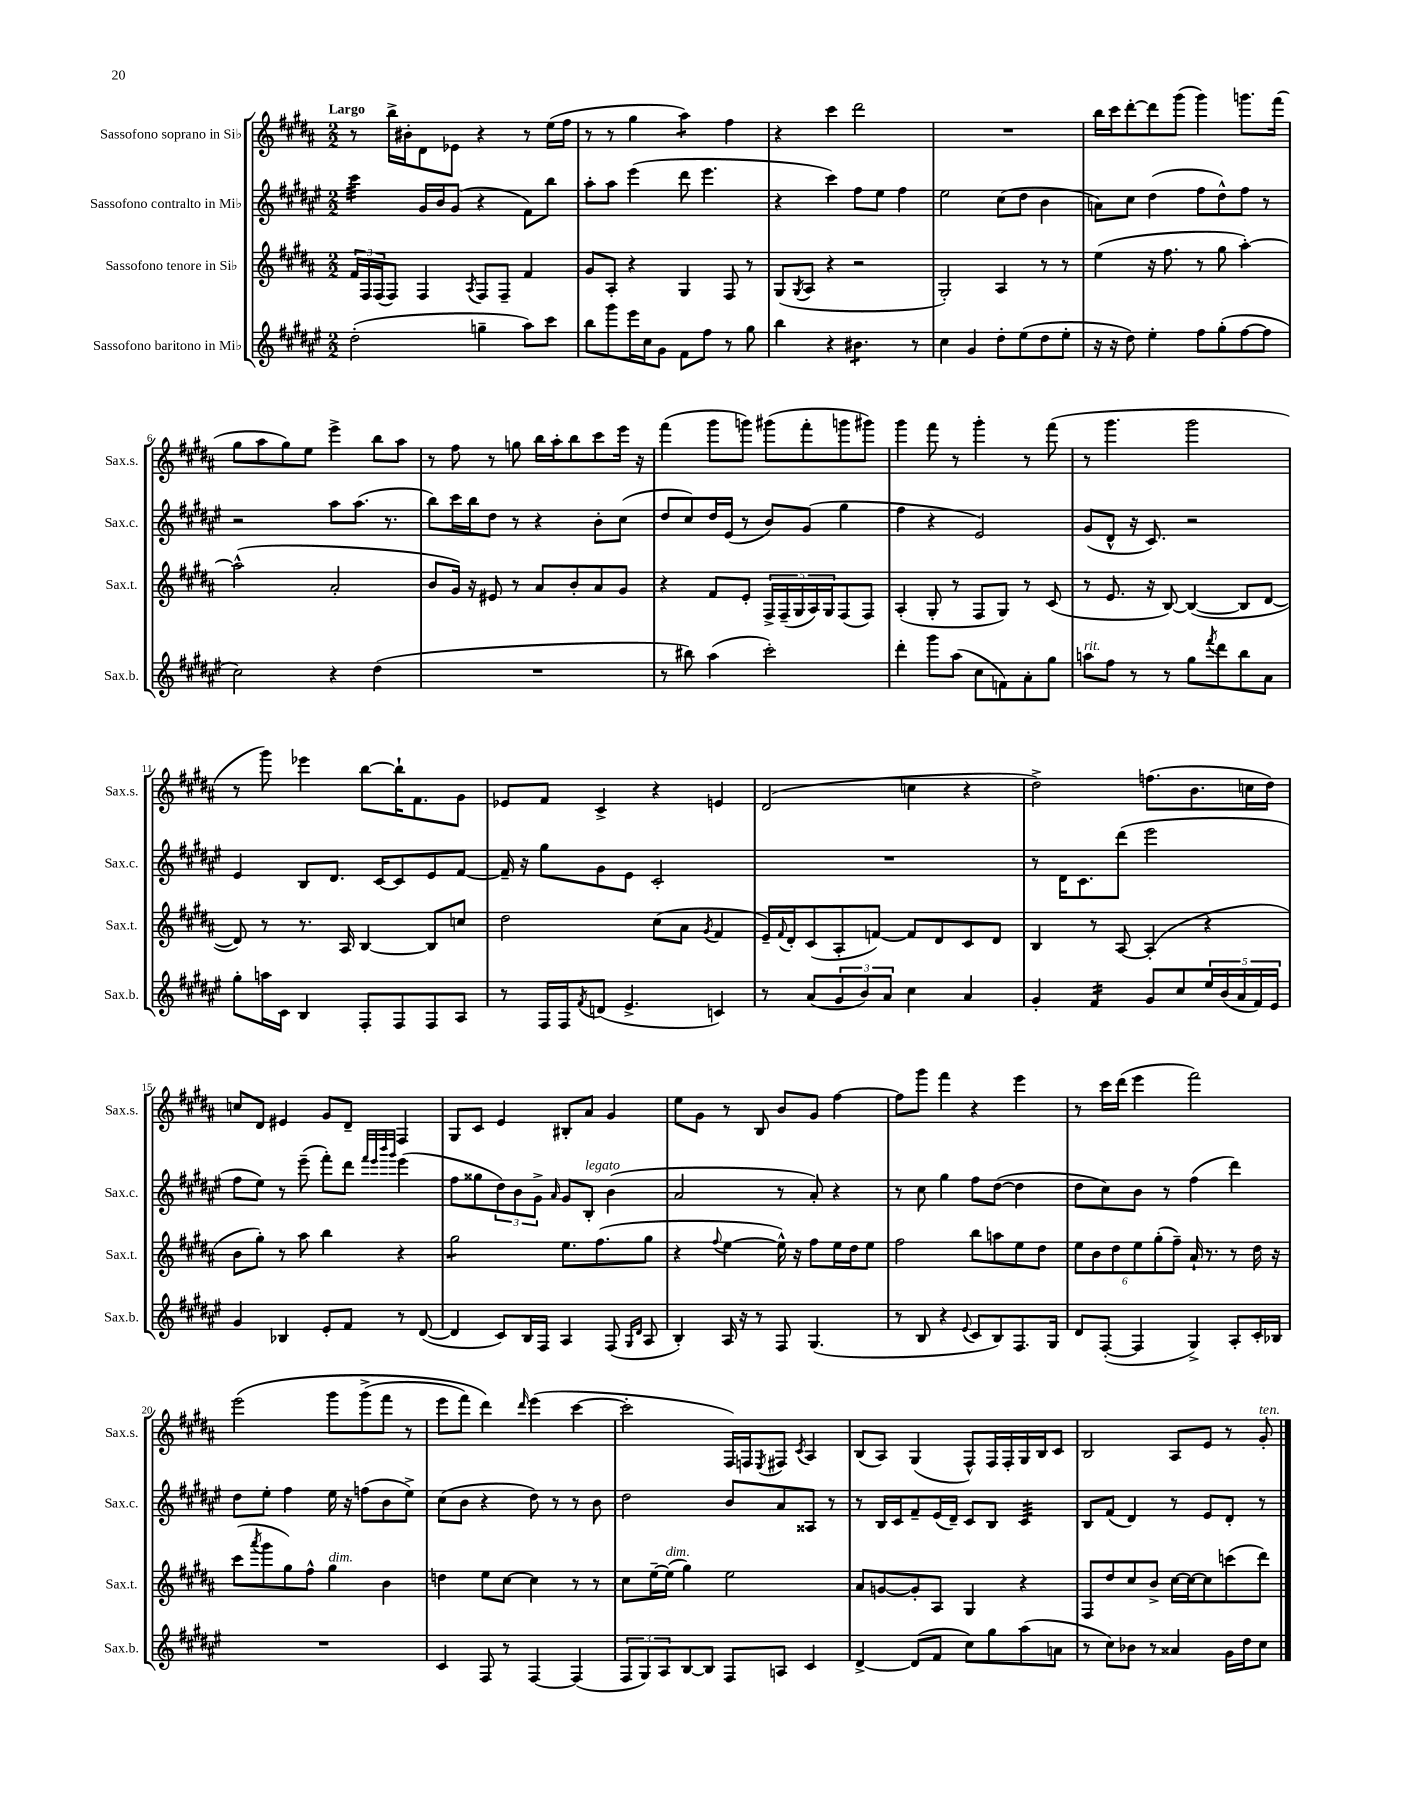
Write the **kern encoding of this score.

**kern	**kern	**kern	**kern
*staff4	*staff3	*staff2	*staff1
*clefG2	*clefG2	*clefG2	*clefG2
*k[f#c#g#d#a#e#]	*k[f#c#g#d#a#]	*k[f#c#g#d#a#e#]	*k[f#c#g#d#a#]
*M2/2	*M2/2	*M2/2	*M2/2
(2dd#'	24f#	4ccc#	8r
.	24F#	.	.
.	(24F#	.	.
.	8F#)	.	16bb^
.	.	.	16b#'
.	4F#	16g#	8d#
.	.	16b	.
.	.	(8g#	8e-
.	8qA#	.	.
4gg~	8F#	4r	4r
.	8F#~	.	.
8aa#)	4f#	8f#)	8r
8ccc#	.	8bb	(16ee
.	.	.	16ff#
=	=	=	=
8bb	8g#	8aa#'	8r
8ggg#	8A#'	8aa#	8r
16eee#	4r	(4eee#	4gg#
16cc#	.	.	.
8g#	.	.	.
8f#	4G#	8ddd#	4aa#)
8ff#	.	4.eee#	.
8r	8F#	.	4ff#
8gg#	8r	.	.
=	=	=	=
4bb	(8G#	4r	4r
.	8qG#	.	.
.	8A#	.	.
4r	4r	4ccc#)	4ccc#
4.b#	2r	8ff#	2ddd#
.	.	8ee#	.
.	.	4ff#	.
8r	.	.	.
=	=	=	=
4cc#	2G#')	2ee#	1r
4g#	.	.	.
8dd#'	4A#	(8cc#	.
(8ee#	.	8dd#	.
8dd#	8r	4b	.
8ee#'	8r	.	.
=	=	=	=
16r	(4ee	8a)	16bb
16r	.	.	16ccc#
8dd#)	.	8cc#	[8ddd#'
4ee#'	16r	(4dd#	8ddd#]
.	8.ff#	.	.
.	.	.	(8ggg#
8ff#	8r	8ff#	4ggg#)
(8gg#'	8gg#	8dd#^^)	.
[8ff#	[4aa#')	8ff#	8.ggg
8ff#]	.	8r	.
.	.	.	(16fff#
=	=	=	=
2cc#)	(2aa#^^]	2r	8gg#
.	.	.	8aa#
.	.	.	8gg#)
.	.	.	8ee
4r	2a#'	8aa#	4eee^
.	.	(8.aa#	.
(4dd#	.	.	8bb
.	.	8.r	.
.	.	.	8aa#
=	=	=	=
1r	8b	8bb)	8r
.	16g#)	16ccc#	8ff#
.	16r	16bb	.
.	8e#	8dd#	8r
.	8r	8r	8gg
.	8a#	4r	16bb
.	.	.	16aa#'
.	8b'	.	8bb
.	8a#	8b'	8ccc#
.	8g#	(8cc#	16eee
.	.	.	16r
=	=	=	=
8r	4r	8dd#	(4fff#
8bb#)	.	8cc#)	.
(4aa#	8f#	16dd#	8ggg#
.	.	(16e#	.
.	8e'	8r	8ggg)
2ccc#')	20F#^	8b)	(8ggg#
.	(20F#~	.	.
.	20G#	.	.
.	.	(8g#	8fff#'
.	20A#)	.	.
.	20G#	.	.
.	(8F#	4gg#	8ggg
.	8F#)	.	8ggg#)
=	=	=	=
4ddd#'	(4A#'	4ff#	4ggg#
8ggg#	8G#'	4r	8fff#
(8aa#	8r	.	8r
8cc#	8F#	2e#)	4ggg#'
8f)	8G#)	.	.
8a#'	8r	.	8r
8gg#	(8c#	.	(8fff#
=	=	=	=
8aa	8r	(8g#	8r
8ff#	8.e	8d#^^	4.ggg#
8r	.	16r	.
.	16r	8.c#)	.
8r	[8B)	.	.
8gg#	(4B_	2r	2ggg#
8qfff#	.	.	.
8ddd#	.	.	.
8bb	8B]	.	.
8a#	[8d#	.	.
=	=	=	=
8gg#'	8d#])	4e#	8r
16aa	8r	.	8ggg#)
16c#	.	.	.
4B	8.r	8B	4eee-
.	.	8.d#	.
.	16A#	.	.
8F#'	[4B	.	[8bb
.	.	[16c#	.
8F#	.	8c#]	16bb`]
.	.	.	8.f#
8F#	8B]	8e#	.
8A#	8cc	[8f#	8g#
=	=	=	=
8r	2dd#	16f#~]	8e-
.	.	16r	.
16F#	.	8gg#	8f#
16F#	.	.	.
8qf#	.	.	.
(8d	.	8g#	4c#^
4.e#^	.	8e#	.
.	(8cc#	2c#'	4r
.	8a#	.	.
.	8qg#	.	.
4c)	4f#	.	4e
=	=	=	=
8r	16e~)	1r	(2d#
.	8qqf#	.	.
.	16d#'	.	.
(8a#	(8c#	.	.
12g#	8A#'	.	.
12b)	.	.	.
.	[8f)	.	.
12a#	.	.	.
4cc#	8f]	.	4cc
.	8d#	.	.
4a#	8c#	.	4r
.	8d#	.	.
=	=	=	=
4g#'	4B	8r	2dd#^)
.	.	16d#	.
.	.	8.c#	.
4f#	8r	.	.
.	[8A#	(8ddd#	.
8g#	(4A#']	2eee#	(8.ff
8cc#	.	.	.
.	.	.	8.b
20ee#	4r	.	.
(20b	.	.	.
20a#	.	.	.
.	.	.	16cc
20f#)	.	.	.
.	.	.	16dd#)
20e#	.	.	.
=	=	=	=
4g#	8b	8ff#	8cc
.	8gg#')	8ee#)	8d#
4B-	8r	8r	4e#
.	8aa#	(8eee#~	.
8e#'	4bb	8fff#')	8g#
8f#	.	8ddd#	8d#~
.	.	32qqfff#	.
.	.	32qqeee#	.
.	.	32qqbbb	.
.	.	32qqggg#	.
8r	4r	(4eee#	4F#
([8d#	.	.	.
=	=	=	=
4d#]	2gg#	8ff#	8G#
.	.	8gg##	8c#
8c#)	.	12dd#)	4e
.	.	12b	.
16B	.	.	.
.	.	12g#^	.
16F#	.	.	.
.	.	16qqa#	.
4A#	8.ee	8g#	8B#'
.	.	8B'	8a#
.	(8.ff#	.	.
(8F#	.	(4b	4g#
16qqG#	.	.	.
16qqd#	.	.	.
8A#	8gg#	.	.
=	=	=	=
4B')	4r	2a#	8ee
.	.	.	8g#
.	8qqff#	.	.
16A#	[4ee	.	8r
16r	.	.	.
8r	.	.	8B
8F#	16ee^^])	8r	8b
.	16r	.	.
(4.G#	8ff#	8a#')	8g#
.	16ee	4r	[4ff#
.	16dd#	.	.
.	8ee	.	.
=	=	=	=
8r	2ff#	8r	8ff#]
8B	.	8cc#	8ggg#
4r	.	4gg#	4fff#
8qqe#	.	.	.
8c#	8bb	8ff#	4r
8B)	8aa	([8dd#	.
8.F#	8ee	4dd#]	4eee
.	8dd#	.	.
16G#	.	.	.
=	=	=	=
8d#	12ee	8dd#	8r
.	12b	.	.
([8F#'	.	8cc#)	16ccc#
.	12dd#	.	.
.	.	.	(16ddd#
4F#]	12ee	8b	4eee
.	(12gg#'	.	.
.	.	8r	.
.	12ff#~)	.	.
4G#^)	16a#`	(4ff#	2fff#)
.	8.r	.	.
8A#'	8r	4ddd#)	.
16c#'	16dd#	.	.
16B-	16r	.	.
=	=	=	=
1r	(8ccc#	8dd#	&(2eee
.	8qaaa#	.	.
.	8ggg#	8ee#'	.
.	8gg#)	4ff#	.
.	8ff#^^	.	.
.	4gg#	16ee#	8ggg#
.	.	16r	.
.	.	(8ff	(8ggg#^
.	4b	8b	8fff#
.	.	8ee#^)	8r
=	=	=	=
4c#	4dd	(8cc#	8eee
.	.	8b	8fff#)
8F#	8ee	4r	4ddd#&)
8r	[8cc#	.	.
.	.	.	16qqddd#
[4F#	4cc#]	8dd#)	(4eee
.	.	8r	.
(4F#]	8r	8r	[4ccc#
.	8r	8b	.
=	=	=	=
12F#	8cc#	2dd#	2ccc#']
12G#)	.	.	.
.	[16ee~	.	.
12A#	.	.	.
.	(16ee]	.	.
[8B	4gg#)	.	.
8B]	.	.	.
8F#	2ee	8b	16F#)
.	.	.	16F
.	.	.	8qE
8A	.	8a#	8F#
.	.	.	8qc#
4c#	.	8A##	4A#
.	.	8r	.
=	=	=	=
[4d#^	8a#	8r	(8B
.	[8g	16B	8A#)
.	.	16c#	.
(8d#]	8g']	8f#~	(4G#
8f#	8A#	(16e#	.
.	.	16d#~)	.
8cc#)	4G#	8c#	8F#^^)
8gg#	.	8B	16F#
.	.	.	16F#'
(8aa#	4r	4c#	16G#
.	.	.	16B
8a	.	.	8c#
=	=	=	=
8r	8F#	8B	2B
8cc#)	8dd#	(8f#	.
8b-	8cc#	4d#)	.
8r	8b^	.	.
4a##	[16cc#	8r	8A#
.	16cc#_	.	.
.	8cc#]	8e#	8e
16g#	(8ccc	8d#'	8r
16dd#	.	.	.
8cc#	8ddd#)	8r	8g#'
==	==	==	==
*-	*-	*-	*-
